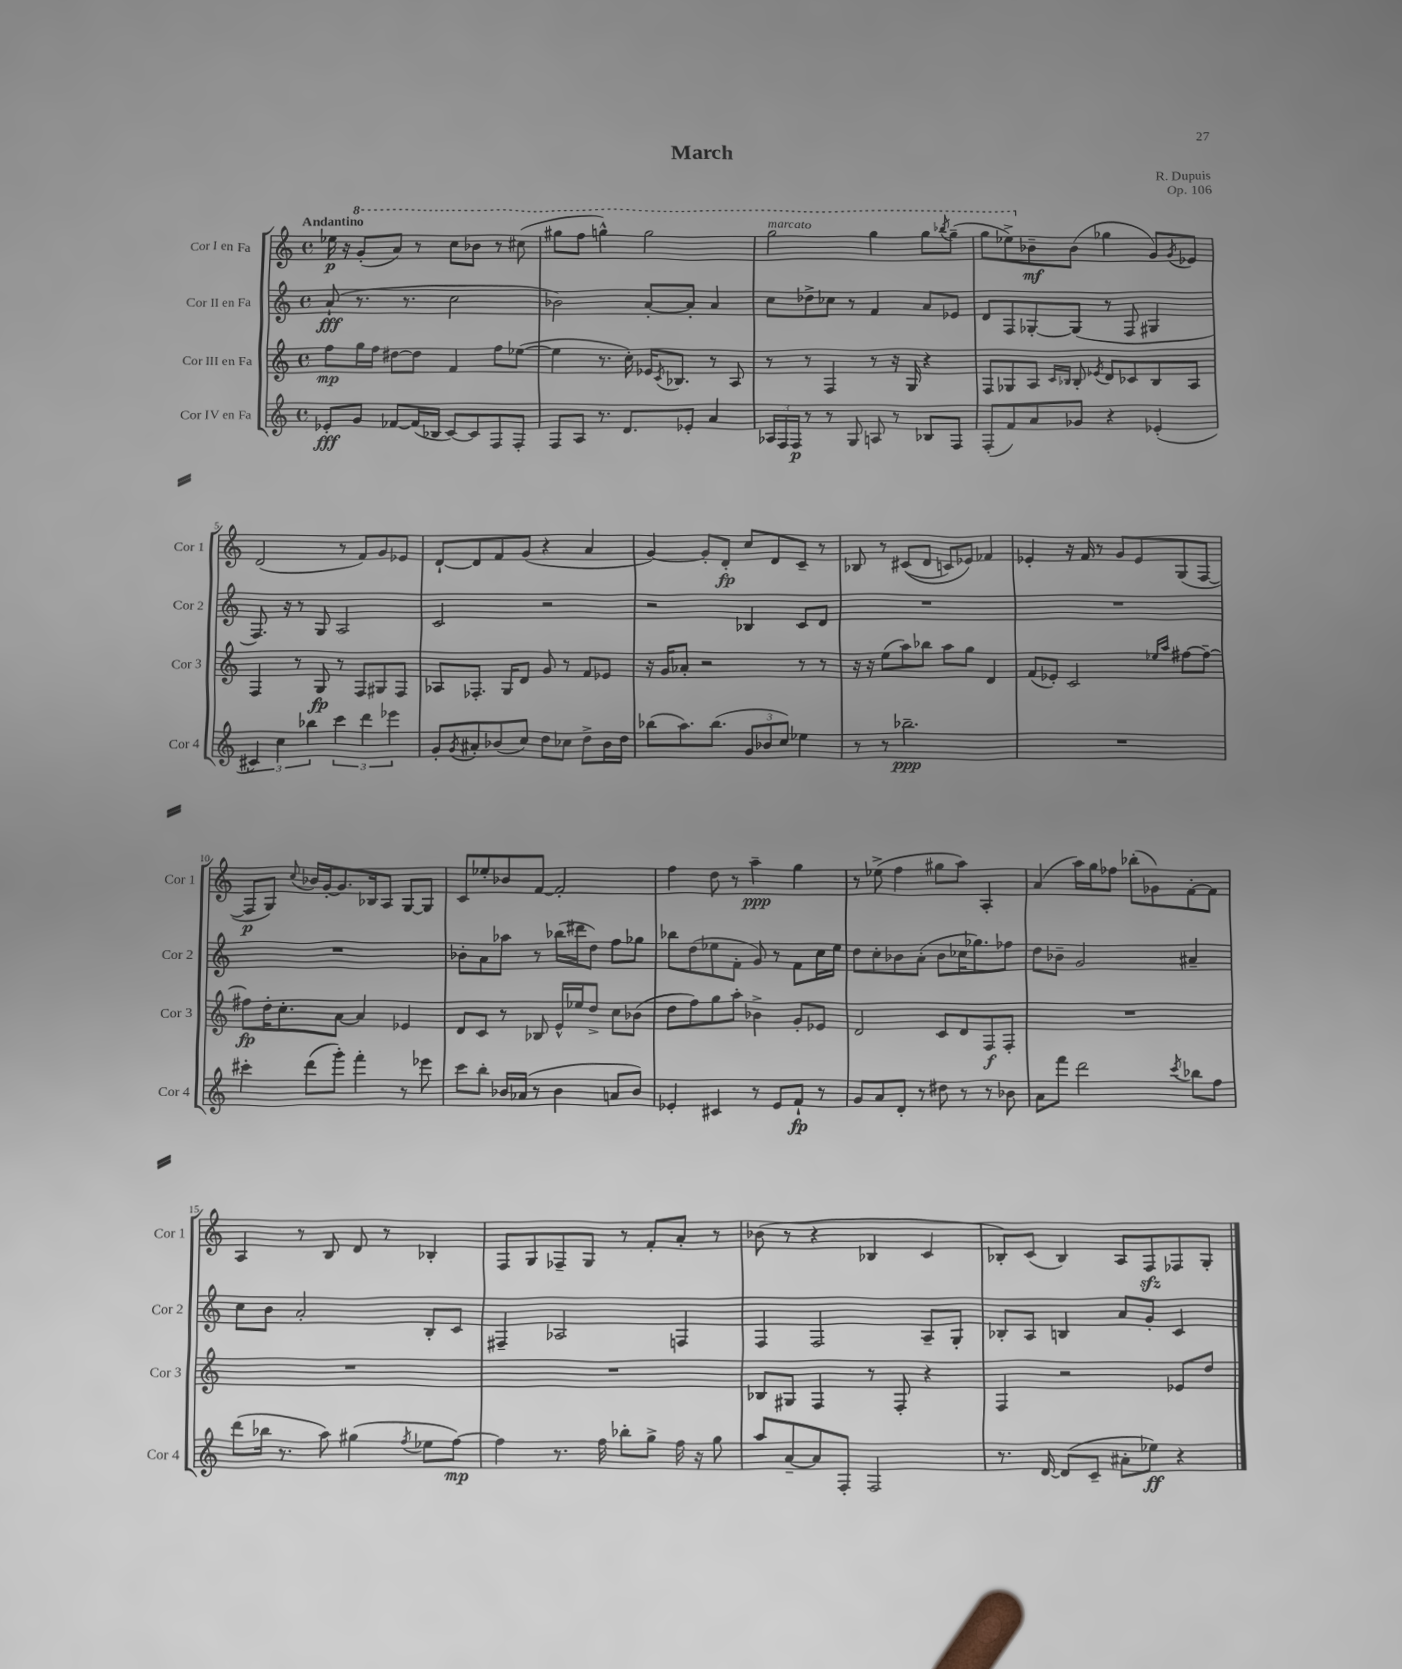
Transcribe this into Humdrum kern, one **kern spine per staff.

**kern	**dynam	**kern	**dynam	**kern	**dynam	**kern	**dynam
*part4	*part4	*part3	*part3	*part2	*part2	*part1	*part1
*staff4	*staff4	*staff3	*staff3	*staff2	*staff2	*staff1	*staff1
*I"Cor IV en Fa	*	*I"Cor III en Fa	*	*I"Cor II en Fa	*	*I"Cor I en Fa	*
*I'Cor 4	*	*I'Cor 3	*	*I'Cor 2	*	*I'Cor 1	*
*clefG2	*	*clefG2	*	*clefG2	*	*clefG2	*
*k[]	*	*k[]	*	*k[]	*	*k[]	*
*M4/4	*	*M4/4	*	*M4/4	*	*M4/4	*
*met(c)	*	*met(c)	*	*met(c)	*	*met(c)	*
=1	=1	=1	=1	=1	=1	=1	=1
!	!	!	!	!	!	!LO:TX:a:B:t=Andantino	!
8e-X'/L	fff	8ff\L	mp	(8a`/	fff	16ee-X\	p
.	.	.	.	.	.	16r	.
*	*	*	*	*	*	*8va	*
8g/J	.	16gg\L	.	8.r	.	(8gg'/L	.
.	.	16ff\JJ	.	.	.	.	.
[8f-X/L	.	[8dd#X\L	.	.	.	8aa/J)	.
.	.	.	.	8.r	.	.	.
(16f-/L]	.	8dd#\J]	.	.	.	8r	.
16B-X/JJ	.	.	.	.	.	.	.
[8c/L)	.	4f/	.	2cc\	.	8ccc\L	.
8c/]	.	.	.	.	.	8bb-X\J	.
8F/	.	8ff\L	.	.	.	8r	.
8F'/J	.	([8ee-X\J	.	.	.	(8ccc#X\	.
=2	=2	=2	=2	=2	=2	=2	=2
8F/L	.	4ee-\]	.	2b-X\)	.	8ggg#X\L	.
8A/J	.	.	.	.	.	8fff\J	.
8.r	.	8.r	.	.	.	4gggn^^\)	.
8.d/L	.	16cc'\)	.	.	.	.	.
.	.	16e-X/KL	.	[8a'/L	.	2ggg\	.
.	.	8qc/	.	.	.	.	.
.	.	8.B-X/J	.	.	.	.	.
8e-X'/J	.	.	.	8a'/J]	.	.	.
4a/	.	8r	.	4a/	.	.	.
.	.	8A/	.	.	.	.	.
=3	=3	=3	=3	=3	=3	=3	=3
!	!	!	!	!	!	!LO:TX:a:i:t=marcato	!
24A-X/LL	.	8r	.	8cc\L	.	2ggg\	.
24F/	.	.	.	.	.	.	.
24F/JJ	p	.	.	.	.	.	.
8r	.	8r	.	8dd-X^\	.	.	.
8r	.	4F/	.	8cc-X\J	.	.	.
8G/	.	.	.	8r	.	.	.
8An/	.	8r	.	4f/	.	4ggg\	.
8r	.	16r	.	.	.	.	.
.	.	16G/	.	.	.	.	.
8B-X/L	.	4r	.	8a/L	.	8ggg\L	.
.	.	.	.	.	.	8qbbb-X/	.
8F/J	.	.	.	8e-X/J	.	(8ggg~\J	.
=4	=4	=4	=4	=4	=4	=4	=4
(8F'/L	.	8F/L	.	8d/L	.	8ggg\L	.
8f/)	.	8G-X/	.	8F/	.	8eee-X^\)	.
*	*	*	*	*	*	*X8va	*
8a/	.	8A/J	.	[8G-X'/	.	8b-X~\	mf
.	.	16qqc/LL	.	.	.	.	.
.	.	16qqB-X/JJ	.	.	.	.	.
8g-X/J	.	8B-'/	.	(8G-/J]	.	(8b-\J	.
.	.	8qe-X/	.	.	.	.	.
4r	.	8d/L	.	8r	.	4gg-X\	.
.	.	8c-X/	.	8F/	.	.	.
(4e-X'/	.	8B-/	.	4G#X/	.	8g/L)	.
.	.	.	.	.	.	8qg/	.
.	.	8A/J	.	.	.	8e-X/J	.
!!LO:LB:g=z
=5	=5	=5	=5	=5	=5	=5	=5
6c#X/)	.	4F/	.	8.F/)	.	(2d/	.
6cc\	.	.	.	.	.	.	.
.	.	.	.	16r	.	.	.
.	.	8r	.	8r	.	.	.
6bb-X\	.	.	.	.	.	.	.
.	.	8G/	fp	8G/	.	.	.
6ccc\	.	8r	.	2A/	.	8r	.
.	.	8F/L	.	.	.	8f/L)	.
6ddd\	.	.	.	.	.	.	.
.	.	8G#X/	.	.	.	8g/	.
6eee-X\	.	.	.	.	.	.	.
.	.	8F/J	.	.	.	8e-X/J	.
=6	=6	=6	=6	=6	=6	=6	=6
8g'/L	.	8A-X/L	.	2c/	.	[8d`/L	.
8qg/	.	.	.	.	.	.	.
8a#X'/	.	8.F-X'/J	.	.	.	8d/]	.
(8b-X/	.	.	.	.	.	8f/	.
.	.	16G/KL	.	.	.	.	.
8cc/J)	.	8d/J	.	.	.	(8g/J	.
8dd\L	.	8g/	.	2r	.	4r	.
8cc-X\J	.	8r	.	.	.	.	.
8dd^\L	.	8f/L	.	.	.	4a/	.
16b-\L	.	8e-X/J	.	.	.	.	.
16dd\JJ	.	.	.	.	.	.	.
=7	=7	=7	=7	=7	=7	=7	=7
(8bb-X\L	.	16r	.	2r	.	[4g/)	.
.	.	16g/KL	.	.	.	.	.
8.aa\)	.	8a-X'/J	.	.	.	.	.
.	.	2r	.	.	.	8g'/L]	.
(8.bb-\J	.	.	.	.	.	.	.
.	.	.	.	.	.	8d'/J	fp
12g/L	.	.	.	4B-X/	.	8cc/L	.
12b-X/	.	.	.	.	.	.	.
.	.	.	.	.	.	8d/	.
12cc/J)	.	.	.	.	.	.	.
4ee-X\	.	8r	.	8c/L	.	8c~/J	.
.	.	8r	.	8d/J	.	8r	.
=8	=8	=8	=8	=8	=8	=8	=8
8r	.	16r	.	1r	.	8B-X/	.
.	.	16r	.	.	.	.	.
8r	.	(8ee\L	.	.	.	8r	.
2.bb-X~\	ppp	8aa\)	.	.	.	((8c#X/L	.
.	.	8bb-X\J	.	.	.	8d/J	.
.	.	8aa\L	.	.	.	8cn/L)	.
.	.	8gg\J	.	.	.	8e-X/J)	.
.	.	4d/	.	.	.	4f-X/	.
=9	=9	=9	=9	=9	=9	=9	=9
1r	.	(8f/L	.	1r	.	4e-X'/	.
.	.	8e-X'/J)	.	.	.	.	.
.	.	2c/	.	.	.	16r	.
.	.	.	.	.	.	16f/	.
.	.	.	.	.	.	8r	.
.	.	.	.	.	.	8g/L	.
.	.	.	.	.	.	8e-/	.
.	.	16qqee-X/LL	.	.	.	.	.
.	.	16qqaa/JJ	.	.	.	.	.
.	.	[8ff#X\L	.	.	.	(8G/	.
.	.	8ff#~\J_	.	.	.	[8F/J	.
!!LO:LB:g=z
=10	=10	=10	=10	=10	=10	=10	=10
4ccc#X'\	.	8ff#X\L]	fp	1r	.	8F/L]	p
.	.	16dd'\K	.	.	.	8G/J)	.
.	.	8.cc'\	.	.	.	.	.
.	.	.	.	.	.	8qqcc/	.
(8ddd\L	.	.	.	.	.	16b-X/LL	.
.	.	.	.	.	.	[16g'/J	.
8ggg'\J)	.	[8a\J	.	.	.	8.g/]	.
4fff'\	.	4a/]	.	.	.	.	.
.	.	.	.	.	.	16B-X/k	.
.	.	.	.	.	.	8A/J	.
8r	.	4e-X/	.	.	.	[8G/L	.
8eee-X\	.	.	.	.	.	8G/J]	.
=11	=11	=11	=11	=11	=11	=11	=11
8ccc\L	.	8d/L	.	8b-X'\L	.	8c/L	.
8bb'\J	.	8c/J	.	8a\	.	8ee-X'/	.
16b-X/LL	.	8r	.	8aa-X\J	.	8b-X/	.
(16a-X/JJ	.	.	.	.	.	.	.
8r	.	8B-X/	.	8r	.	[8f/J	.
4b-\	.	16e^^/LL	.	(16bb-X\LL	.	2f'/]	.
.	.	16ee-X/J	.	16ddd#X\J	.	.	.
.	.	8dd^/J	.	8dd\J)	.	.	.
8an/L	.	8cc\L	.	8ff\L	.	.	.
8b-/J)	.	(8b-X\J	.	8gg-X\J	.	.	.
=12	=12	=12	=12	=12	=12	=12	=12
4e-X'/	.	8dd\L	.	8bb-X\L	.	4ff\	.
.	.	8ff\)	.	(8dd\	.	.	.
4c#X/	.	8gg\	.	8ee-X\	.	8dd\	.
.	.	8aa'\J	.	8f'\J	.	8r	.
8r	.	4b-X^\	.	8g/)	.	4aa~\	ppp
8e-/L	.	.	.	8r	.	.	.
8f`/J	fp	8g'/L	.	8f\L	.	4gg\	.
8r	.	8e-X/J	.	16cc\L	.	.	.
.	.	.	.	16ee-\JJ	.	.	.
=13	=13	=13	=13	=13	=13	=13	=13
8g/L	.	2d/	.	8dd\L	.	8r	.
8a/	.	.	.	8cc'\	.	(8ee-X^\	.
8d'/J	.	.	.	8b-X\	.	4ff\	.
8r	.	.	.	(8a'\J	.	.	.
8dd#X\	.	8c/L	.	8b-\L	.	8gg#X\L	.
8r	.	8d/	.	16cc-X\K	.	8aa\J)	.
.	.	.	.	8.gg-X\)	.	.	.
8r	.	8F/	f	.	.	4A'/	.
8b-X\	.	8F'/J	.	8ff-X\J	.	.	.
=14	=14	=14	=14	=14	=14	=14	=14
8a\L	.	1r	.	8dd\L	.	(4a/	.
8fff\J	.	.	.	8b-X~\J	.	.	.
2ddd\	.	.	.	2g/	.	16aa\LL)	.
.	.	.	.	.	.	16gg\J	.
.	.	.	.	.	.	8ff-X\J	.
.	.	.	.	.	.	(8bb-X'\L	.
.	.	.	.	.	.	8g-X\)	.
8qccc/	.	.	.	.	.	.	.
8bb-X\L	.	.	.	4a#X~/	.	[8f'\	.
8ff\J	.	.	.	.	.	8f\J]	.
!!LO:LB:g=z
=15	=15	=15	=15	=15	=15	=15	=15
(8ddd\L	.	1r	.	8cc\L	.	4A/	.
16bb-X\Jk	.	.	.	8b\J	.	.	.
8.r	.	.	.	.	.	.	.
.	.	.	.	2a'/	.	8r	.
8aa\)	.	.	.	.	.	8B/	.
(4gg#X\	.	.	.	.	.	8d/	.
.	.	.	.	.	.	8r	.
8qff/	.	.	.	.	.	.	.
8ee-X\L	.	.	.	8B'/L	.	4B-X'/	.
[8ff\J)	mp	.	.	8c/J	.	.	.
=16	=16	=16	=16	=16	=16	=16	=16
4ff\]	.	1r	.	4F#X~/	.	8F/L	.
.	.	.	.	.	.	8G/	.
8.r	.	.	.	2A-X/	.	8F-X~/	.
.	.	.	.	.	.	8G/J	.
16ff\	.	.	.	.	.	.	.
8bb-X'\L	.	.	.	.	.	8r	.
8gg^\J	.	.	.	.	.	8f'/L	.
16ff\	.	.	.	4Fn/	.	8a'/J	.
16r	.	.	.	.	.	.	.
8gg\	.	.	.	.	.	8r	.
=17	=17	=17	=17	=17	=17	=17	=17
8aa/L	.	8B-X/L	.	4F/	.	(8b-X\	.
[8a~/	.	8G#X/J	.	.	.	8r	.
8a/]	.	4F/	.	2F/	.	4r	.
8F'/J	.	.	.	.	.	.	.
2F/	.	8r	.	.	.	4B-X/	.
.	.	8F'/	.	.	.	.	.
.	.	4r	.	8A~/L	.	4c/	.
.	.	.	.	8G'/J	.	.	.
=18	=18	=18	=18	=18	=18	=18	=18
8.r	.	4F/	.	8B-X'/L	.	8B-X'/L)	.
.	.	.	.	8A/J	.	(8c/J	.
[16d/	.	.	.	.	.	.	.
(8d/L]	.	2r	.	4Bn/	.	4B-/)	.
8c~/J	.	.	.	.	.	.	.
8a#X'\L	.	.	.	8a/L	.	8A/L	.
8ee-X\J)	ff	.	.	8g'/J	.	8Fzz/	.
4r	.	8e-X/L	.	4c/	.	8F-X/	.
.	.	8dd/J	.	.	.	8G'/J	.
==	==	==	==	==	==	==	==
*-	*-	*-	*-	*-	*-	*-	*-
